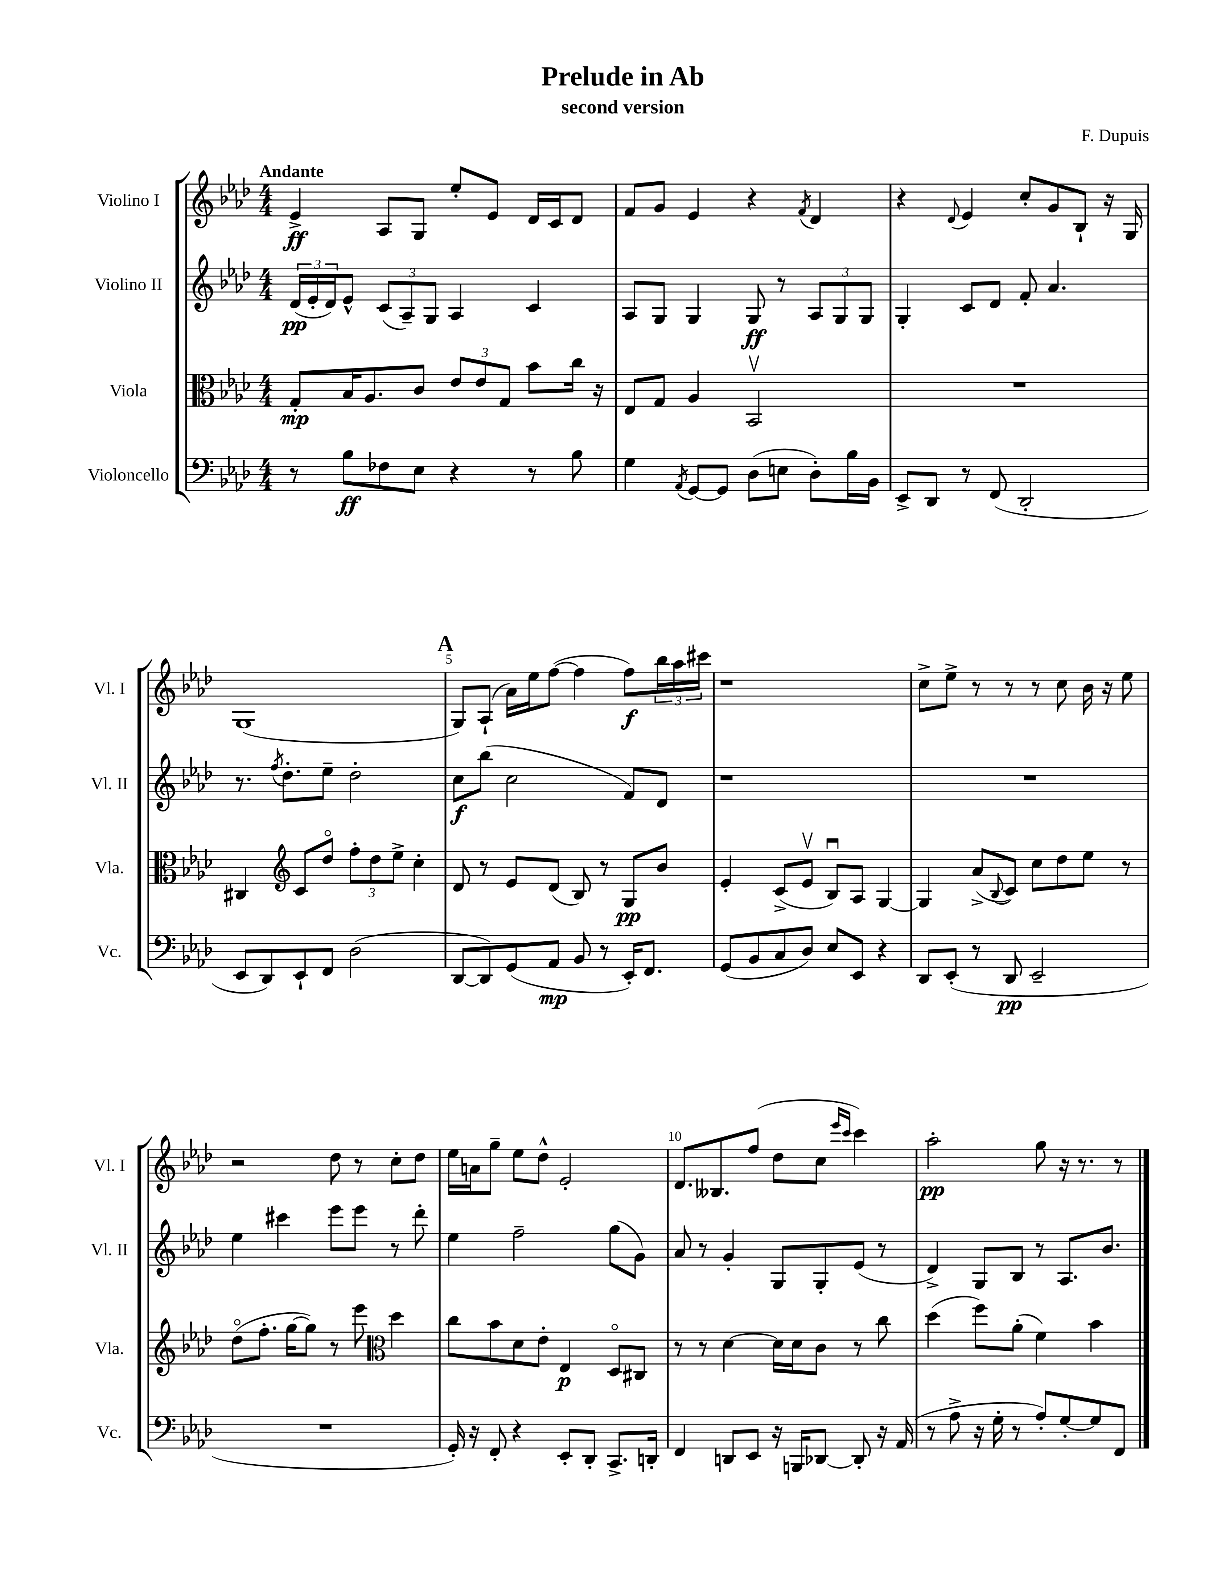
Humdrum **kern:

**kern	**dynam	**kern	**dynam	**kern	**dynam	**kern	**dynam
*part4	*part4	*part3	*part3	*part2	*part2	*part1	*part1
*staff4	*staff4	*staff3	*staff3	*staff2	*staff2	*staff1	*staff1
*I"Violoncello	*	*I"Viola	*	*I"Violino II	*	*I"Violino I	*
*I'Vc.	*	*I'Vla.	*	*I'Vl. II	*	*I'Vl. I	*
*clefF4	*	*clefC3	*	*clefG2	*	*clefG2	*
*k[b-e-a-d-]	*	*k[b-e-a-d-]	*	*k[b-e-a-d-]	*	*k[b-e-a-d-]	*
*M4/4	*	*M4/4	*	*M4/4	*	*M4/4	*
=1	=1	=1	=1	=1	=1	=1	=1
!	!	!	!	!	!	!LO:TX:a:B:t=Andante	!
8r	.	8G'/L	mp	(24d-/LL	pp	4e-^/	ff
.	.	.	.	24e-'/	.	.	.
.	.	.	.	24d-/J)	.	.	.
8B-\L	ff	16B-/K	.	8e-^^/J	.	.	.
.	.	8.A-/	.	.	.	.	.
8F-X\	.	.	.	(12c/L	.	8A-/L	.
.	.	.	.	12A-~/)	.	.	.
8E-\J	.	8c/J	.	.	.	8G/J	.
.	.	.	.	12G/J	.	.	.
4r	.	12e-/L	.	4A-/	.	8ee-'/L	.
.	.	12e-/	.	.	.	.	.
.	.	.	.	.	.	8e-/J	.
.	.	12G/J	.	.	.	.	.
8r	.	8b-\L	.	4c/	.	16d-/LL	.
.	.	.	.	.	.	16c/J	.
8B-\	.	16cc\Jk	.	.	.	8d-/J	.
.	.	16r	.	.	.	.	.
=2	=2	=2	=2	=2	=2	=2	=2
4G\	.	8E-/L	.	8A-/L	.	8f/L	.
.	.	8G/J	.	8G/J	.	8g/J	.
8qAA-/	.	.	.	.	.	.	.
[8GG/L	.	4A-/	.	4G/	.	4e-/	.
8GG/J]	.	.	.	.	.	.	.
(8D-\L	.	2BB-v/	.	8G/	ff	4r	.
8En\J	.	.	.	8r	.	.	.
.	.	.	.	.	.	8qf/	.
8D-'\L)	.	.	.	12A-/L	.	4d-/	.
.	.	.	.	12G/	.	.	.
16B-\L	.	.	.	.	.	.	.
.	.	.	.	12G/J	.	.	.
16BB-\JJ	.	.	.	.	.	.	.
=3	=3	=3	=3	=3	=3	=3	=3
8EE-^/L	.	1r	.	4G'/	.	4r	.
8DD-/J	.	.	.	.	.	.	.
.	.	.	.	.	.	8qqd-/	.
8r	.	.	.	8c/L	.	4e-/	.
(8FF/	.	.	.	8d-/J	.	.	.
2DD-'/	.	.	.	8f'/	.	8cc'/L	.
.	.	.	.	4.a-/	.	8g/	.
.	.	.	.	.	.	8B-`/J	.
.	.	.	.	.	.	16r	.
.	.	.	.	.	.	16G/	.
!!LO:LB:g=z
=4	=4	=4	=4	=4	=4	=4	=4
8EE-/L	.	4C#X/	.	8.r	.	(1G	.
8DD-/)	.	.	.	.	.	.	.
.	.	.	.	8qff/	.	.	.
.	.	.	.	8.dd-'\L	.	.	.
*	*	*clefG2	*	*	*	*	*
8EE-`/	.	8c/L	.	.	.	.	.
8FF/J	.	8dd-/J	.	8ee-~\J	.	.	.
(2D-\	.	12ff'\L	.	2dd-'\	.	.	.
.	.	12dd-\	.	.	.	.	.
.	.	12ee-^\J	.	.	.	.	.
.	.	4cc'\	.	.	.	.	.
!!LO:REH:place=s1:t=A
=5	=5	=5	=5	=5	=5	=5	=5
[8DD-/L	.	8d-/	.	8cc\L	f	8G/L)	.
8DD-/])	.	8r	.	(8bb-\J	.	(8A-`/J	.
(8GG/	.	8e-/L	.	2cc\	.	16a-\LL)	.
.	.	.	.	.	.	16ee-\J	.
8AA-/J	mp	(8d-/J	.	.	.	([8ff\J	.
8BB-/	.	8B-/)	.	.	.	4ff\]	.
8r	.	8r	.	.	.	.	.
16EE-'/KL)	.	8G/L	pp	8f/L)	.	8ff\L)	f
8.FF/J	.	.	.	.	.	.	.
.	.	8b-/J	.	8d-/J	.	24bb-\L	.
.	.	.	.	.	.	24aa-\	.
.	.	.	.	.	.	24ccc#X\JJ	.
=6	=6	=6	=6	=6	=6	=6	=6
(8GG/L	.	4e-'/	.	1r	.	1r	.
8BB-/	.	.	.	.	.	.	.
8C/	.	(8c^/L	.	.	.	.	.
8D-/J)	.	8e-v/J	.	.	.	.	.
8E-/L	.	8B-u/L)	.	.	.	.	.
8EE-/J	.	8A-/J	.	.	.	.	.
4r	.	[4G/	.	.	.	.	.
=7	=7	=7	=7	=7	=7	=7	=7
8DD-/L	.	4G/]	.	1r	.	8cc^\L	.
(8EE-'/J	.	.	.	.	.	8ee-^\J	.
8r	.	(8a-^/L	.	.	.	8r	.
.	.	8qqB-/	.	.	.	.	.
8DD-/	pp	8c/J)	.	.	.	8r	.
2EE-~/	.	8cc\L	.	.	.	8r	.
.	.	8dd-\	.	.	.	8cc\	.
.	.	8ee-\J	.	.	.	16b-\	.
.	.	.	.	.	.	16r	.
.	.	8r	.	.	.	8ee-\	.
!!LO:LB:g=z
=8	=8	=8	=8	=8	=8	=8	=8
1r	.	(8dd-\L	.	4ee-\	.	2r	.
.	.	8.ff'\J	.	.	.	.	.
.	.	.	.	4ccc#X\	.	.	.
.	.	[16gg\KL	.	.	.	.	.
.	.	8gg\J])	.	.	.	.	.
.	.	8r	.	8eee-\L	.	8dd-\	.
.	.	8eee-\	.	8eee-\J	.	8r	.
*	*	*clefC3	*	*	*	*	*
.	.	4dd-\	.	8r	.	8cc'\L	.
.	.	.	.	8ddd-'\	.	8dd-\J	.
=9	=9	=9	=9	=9	=9	=9	=9
16GG'/)	.	8cc\L	.	4ee-\	.	16ee-\LL	.
16r	.	.	.	.	.	16an\J	.
8FF'/	.	8b-\	.	.	.	8gg~\J	.
4r	.	8d-\	.	2ff~\	.	8ee-\L	.
.	.	8e-'\J	.	.	.	8dd-^^\J	.
8EE-'/L	.	4E-/	p	.	.	2e-'/	.
8DD-'/J	.	.	.	.	.	.	.
8.CC^/L	.	8D-/L	.	(8gg\L	.	.	.
.	.	8C#X/J	.	8g\J)	.	.	.
16DDn'/Jk	.	.	.	.	.	.	.
=10	=10	=10	=10	=10	=10	=10	=10
4FF/	.	8r	.	8a-/	.	8.d-/L	.
.	.	8r	.	8r	.	.	.
.	.	.	.	.	.	8.B--X/	.
8DDn/L	.	[4d-\	.	4g'/	.	.	.
8EE-/J	.	.	.	.	.	(8ff/J	.
16r	.	16d-\LL]	.	8G/L	.	8dd-\L	.
16BBBn/KL	.	16d-\J	.	.	.	.	.
[8DD-X/J	.	8c\J	.	8G'/	.	8cc\J	.
.	.	.	.	.	.	16qqeee-/LL	.
.	.	.	.	.	.	16qqccc/JJ	.
8DD-'/]	.	8r	.	(8e-/J	.	4ccc\)	.
16r	.	8cc\	.	8r	.	.	.
(16AA-/	.	.	.	.	.	.	.
=11	=11	=11	=11	=11	=11	=11	=11
8r	.	(4dd-\	.	4d-^/)	.	2aa-'\	pp
8A-^\	.	.	.	.	.	.	.
16r	.	8ff\L)	.	8G/L	.	.	.
16G'\	.	.	.	.	.	.	.
8r	.	(8a-'\J	.	8B-/J	.	.	.
8A-'/L)	.	4f\)	.	8r	.	8gg\	.
[8G'/	.	.	.	8.A-/L	.	16r	.
.	.	.	.	.	.	8.r	.
8G/]	.	4b-\	.	.	.	.	.
.	.	.	.	8.b-/J	.	.	.
8FF/J	.	.	.	.	.	8r	.
==	==	==	==	==	==	==	==
*-	*-	*-	*-	*-	*-	*-	*-
